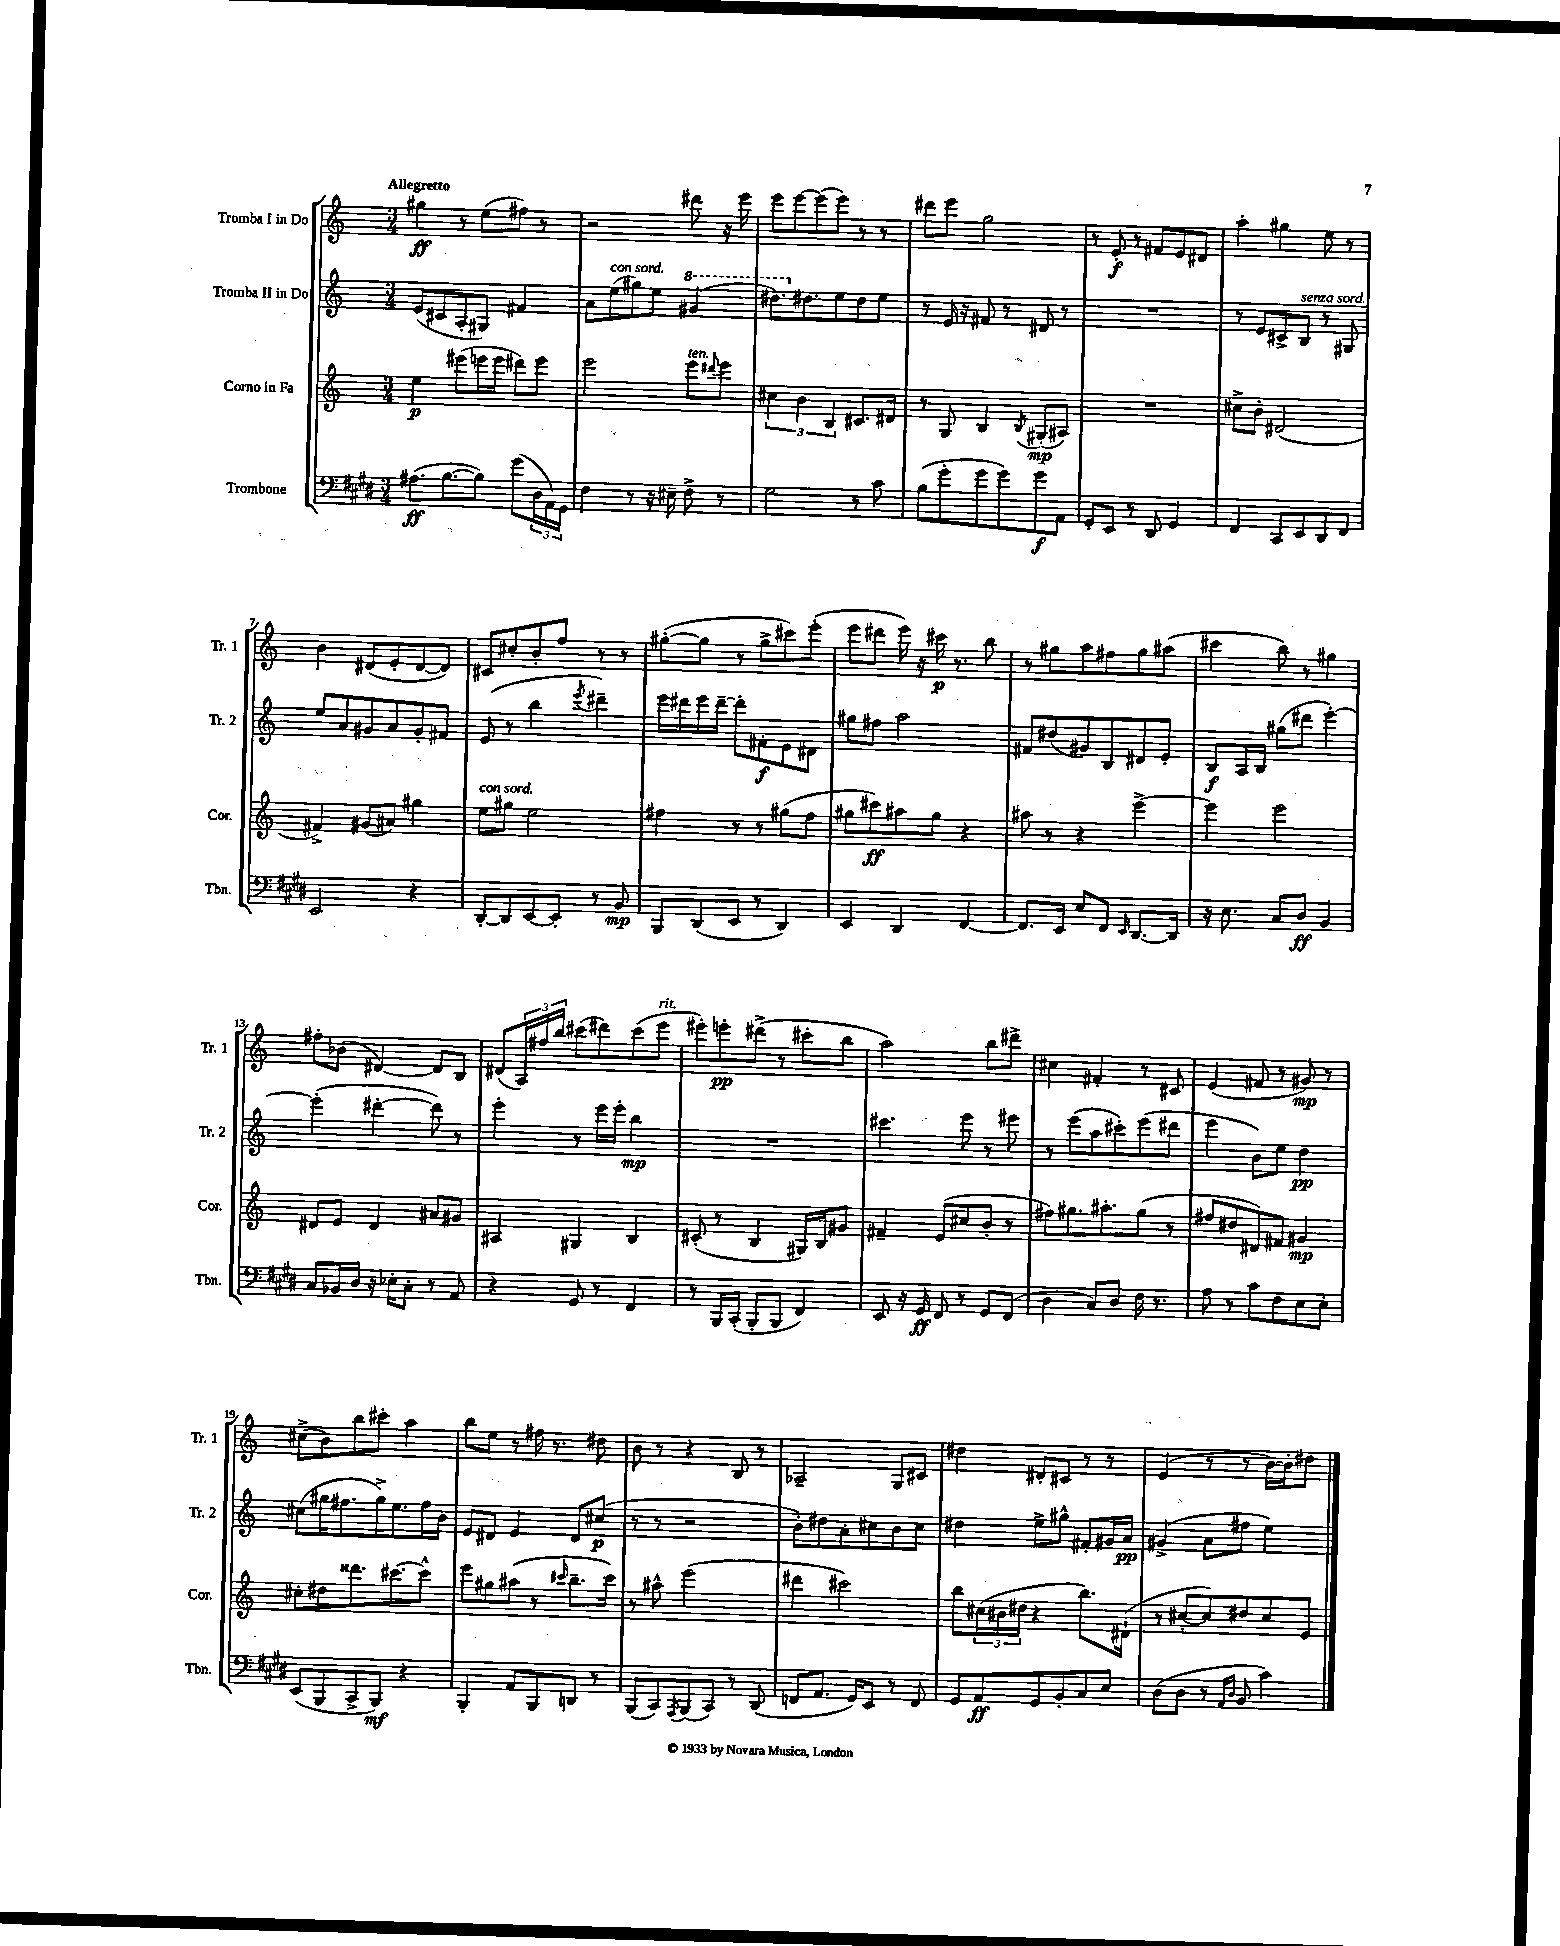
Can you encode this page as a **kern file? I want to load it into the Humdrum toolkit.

**kern	**kern	**kern	**kern
*staff4	*staff3	*staff2	*staff1
*clefF4	*clefG2	*clefG2	*clefG2
*k[f#c#g#d#]	*k[]	*k[]	*k[]
*M3/4	*M3/4	*M3/4	*M3/4
(8.A#\L	4ee\	(8e/L	4gg#\
.	.	8c#/	.
[8.B\	.	.	.
.	(8eee#\L	8A'/	8r
8B\]J)	16eee\L	8G#/J)	(8ee\L
.	16eee\JJ	.	.
(8g#\L	8ddd#\L)	4f#/	8ff#\J)
24D#\L	8eee\J	.	8r
24AA\)	.	.	.
24GG#\JJ	.	.	.
=	=	=	=
4F#\	2eee\	8a\L	2r
.	.	(8ee\	.
8r	.	8gg#\)	.
16r	.	8ee\J	.
16E#~\	.	.	.
8F#^\	8eee\L	(4gg#/	8ddd#\
.	8qqddd#/	.	.
8r	8eee\J	.	16r
.	.	.	16eee\
=	=	=	=
2G#\	6cc#\	8.ddd#\L)	8eee\L
.	.	.	[8eee\
.	6b\	.	.
.	.	8.dd#\	.
.	.	.	(8eee\]
.	6B/	.	.
.	.	8ee\	8eee\J)
8r	8.c#/L	8dd#\	8r
8c#\	.	8ee\J	8r
.	16d#/Jk	.	.
=	=	=	=
(8B\L	8r	8r	8ddd#\L
8g#'\	8G/	16e/	8eee\J
.	.	16r	.
8g#\	4B/	8f#/	2gg\
8g#\)	.	8r	.
.	8qB/	.	.
8g#\	(8G#'/L	8d#/	.
8AA\J	8A#/J)	8r	.
=	=	=	=
8GG#'/L	2.r	2.r	8r
8EE/J	.	.	8e'/
8r	.	.	8r
8DD#/	.	.	8f#/L
4GG#/	.	.	8e/
.	.	.	8d#/J
=	=	=	=
4FF#/	8cc#^\L	8r	4aa'\
.	8b'\J	8e/L	.
8CC#/L	(2d#/	8c#^/	4gg#\
8EE/	.	8B/J	.
8DD#/	.	8r	8ee\
8FF#/J	.	8G#/	8r
=	=	=	=
2EE/	4f#^/)	8ee/L	4b\
.	.	8a/	.
.	(8g#/L	8g#/	(8d#/L
.	8a#/J)	8a/	8e'/
4r	4gg#\	8g#'/	[8d#/
.	.	8f#/J	8d#/]J)
=	=	=	=
[8DD#'/L	8ee\L	(8e/	8c#/L
8DD#/]	8gg#\J	8r	8cc#'/
[8EE/	2ee\	4bb\	8b'/
8EE'/]J	.	.	8ff/J
.	.	8qeee/	.
8r	.	4ddd#~\)	8r
8BB/	.	.	8r
=	=	=	=
8BBB/L	4ff#\	16eee\LL	([8gg#'\L
.	.	16ddd#\	.
(8DD#/	.	16eee\	8gg#\]J
.	.	[16ddd#~\JJ	.
8EE/J	8r	8ddd#'\]L	8r
8r	8r	8f#'\	8gg#^\L
4DD#/)	(8gg#\L	8e\	8ccc#\)
.	8ff#\J	8d#\J	(8eee'\J
=	=	=	=
4EE/	8gg#\L	8gg#\L	8eee\L
.	8ccc#\)	8ff#\J	8ddd#\J
4DD#/	8aa#\	2aa\	16eee\)
.	.	.	16r
.	8gg#\J	.	16ccc#\
.	.	.	8.r
[4FF#/	4r	.	.
.	.	.	8bb\
=	=	=	=
8.FF#/]L	8aa#\	8f#/L	8r
.	8r	(8dd#/	8gg#\L
16EE/Jk	.	.	.
8E/L	4r	8g#/)	8aa\
8FF#/J	.	8B/	8ff#\
16qqEE/	.	.	.
[8.DD#/L	[4eee^\	8d#/	8gg#\
.	.	8e'/J	(8aa#\J
16DD#/]Jk	.	.	.
=	=	=	=
16r	4eee\]	8B/L	4ccc#\
8.E\	.	.	.
.	.	16A/L	.
.	.	16B/JJ	.
8C#/L	2eee\	(8gg#\L	8bb\)
8D#/J	.	8ddd#\J	8r
4BB/	.	[4eee'\)	4gg#\
=	=	=	=
8C#/L	8d#/L	(4eee'\]	8ff#'\L
16BB-/L	8e/J	.	(8b-\J
16D#/JJ	.	.	.
16r	4d#/	[4ddd#'\	[4d#/)
16E-'\LK	.	.	.
8C#'\J	.	.	.
8r	8a#/L	8ddd#\])	8d#/]L
8AA/	8g#/J	8r	8B/J
=	=	=	=
4r	4A#/	4eee'\	(8d#/L
.	.	.	24A/L)
.	.	.	24ff#/
.	.	.	24bb/JJ
8GG#/	4G#/	8r	(8ccc#\L
8r	.	16eee\LL	8ddd#\)
.	.	16eee'\JJ	.
4FF#/	4B/	4bb\	(8ccc#\
.	.	.	8eee\J
=	=	=	=
8r	(8c#'/	2.r	8eee#'\L)
16BBB/LL	8r	.	8eee'\
(16CC#'/JJ	.	.	.
8BBB'/L	4B/	.	(8ddd#^\J
8BBB/J	.	.	8r
4FF#/)	16G#/LL)	.	8ccc#'\L
.	16B/J	.	.
.	8g#/J	.	8bb\J
=	=	=	=
8EE/	4f#~/	4.ccc#\	2aa\)
16r	.	.	.
16GG#/	.	.	.
8FF#/	(8e/L	.	.
8r	8cc#/	8eee\	.
8GG#/L	8b'/J	8r	8bb\L
(8FF#/J	8r	8eee#\	8ddd#^\J
=	=	=	=
4D#\	8ff#\L)	8r	4cc#\
.	8.gg#\	(8eee\L	.
8C#/L)	.	8aa\	4f#'/
.	8.aa#'\	.	.
8D#/J	.	8ccc#'\)	.
16F#\	(8gg#\J	(8eee\	8r
8.r	.	.	.
.	8r	8ddd#\J	8c#/
=	=	=	=
8A\	8ff#/L	4eee\	(4e/
8r	8dd#/	.	.
8c#\L	8d#/)	8b\L)	8f#/
8F#\	8f#/J	8ee\J	8r
8E\	4g#/	4dd\	8g#/)
8E'\J	.	.	8r
=	=	=	=
(8EE/L	8cc#'\L	(8cc#\L	(8cc#^\L
8BBB/	8dd#\	16gg#\K	8b\)
.	.	8.ff#\	.
8CC#^/	8.ddd##\	.	8bb\
8BBB/J)	.	16gg#^\K)	8ccc#'\J
.	[8.ccc#\	8.ee\	.
4r	.	.	4aa\
.	8ccc#^^\]J	16ff#\L	.
.	.	16b\JJ	.
=	=	=	=
4BBB'/	8eee\L	8e/L	8bb\L
.	8gg#\	8d#/J	8ee\J
8AA/L	(8aa#\J	4e/	8r
8BBB/	8r	.	16ff#\
.	.	.	8.r
.	16qqccc#/	.	.
8DD/J	8.bb~\L	8d#/L	.
8r	.	(8cc#/J	8dd#\
.	16ccc#\Jk)	.	.
=	=	=	=
(8BBB/L	8r	8r	8b\
8CC#/)	8aa#^^\	8r	8r
8qAAA/	.	.	.
(8BBB/	(2eee\	2r	4r
8CC#/J)	.	.	.
8r	.	.	8B/
(8DD#/	.	.	8r
=	=	=	=
8FF/L	4ddd#\	8b'\L)	2A-~/
8.AA/J	.	8dd#\	.
.	2ccc#\)	8a'\	.
16GG#/LK)	.	.	.
8EE/J	.	8cc#\	.
8r	.	8b\	8G/L
8FF/	.	8cc#\J	8c#/J
=	=	=	=
8GG#/L	8bb\L	4dd#\	4dd#\
8AA/	(24cc#\L	.	.
.	24b#\	.	.
.	24dd#\JJ	.	.
8GG#/	4r	8ee^\L	8d#'/L
8BB'/	.	8gg#^^\J	8c#/J
8C#/	8.bb\L)	8f#'/L	8r
8E/J	.	16g#/L	8r
.	(16d#`\Jk	16a/JJ	.
=	=	=	=
(8D#\L	8r	(4g#^/	(4e/
8D#\J	[8cc#'/L	.	.
8r	8cc#/])	8a\L	8r
16qqAA/LL	.	.	.
16qqD#/JJ	.	.	.
8BB/	8dd#/	8ff#\J	8r
4c#\)	8cc#/	4ee\)	[16b\LL)
.	.	.	16b'\]J
.	8e/J	.	8dd#\J
==	==	==	==
*-	*-	*-	*-
